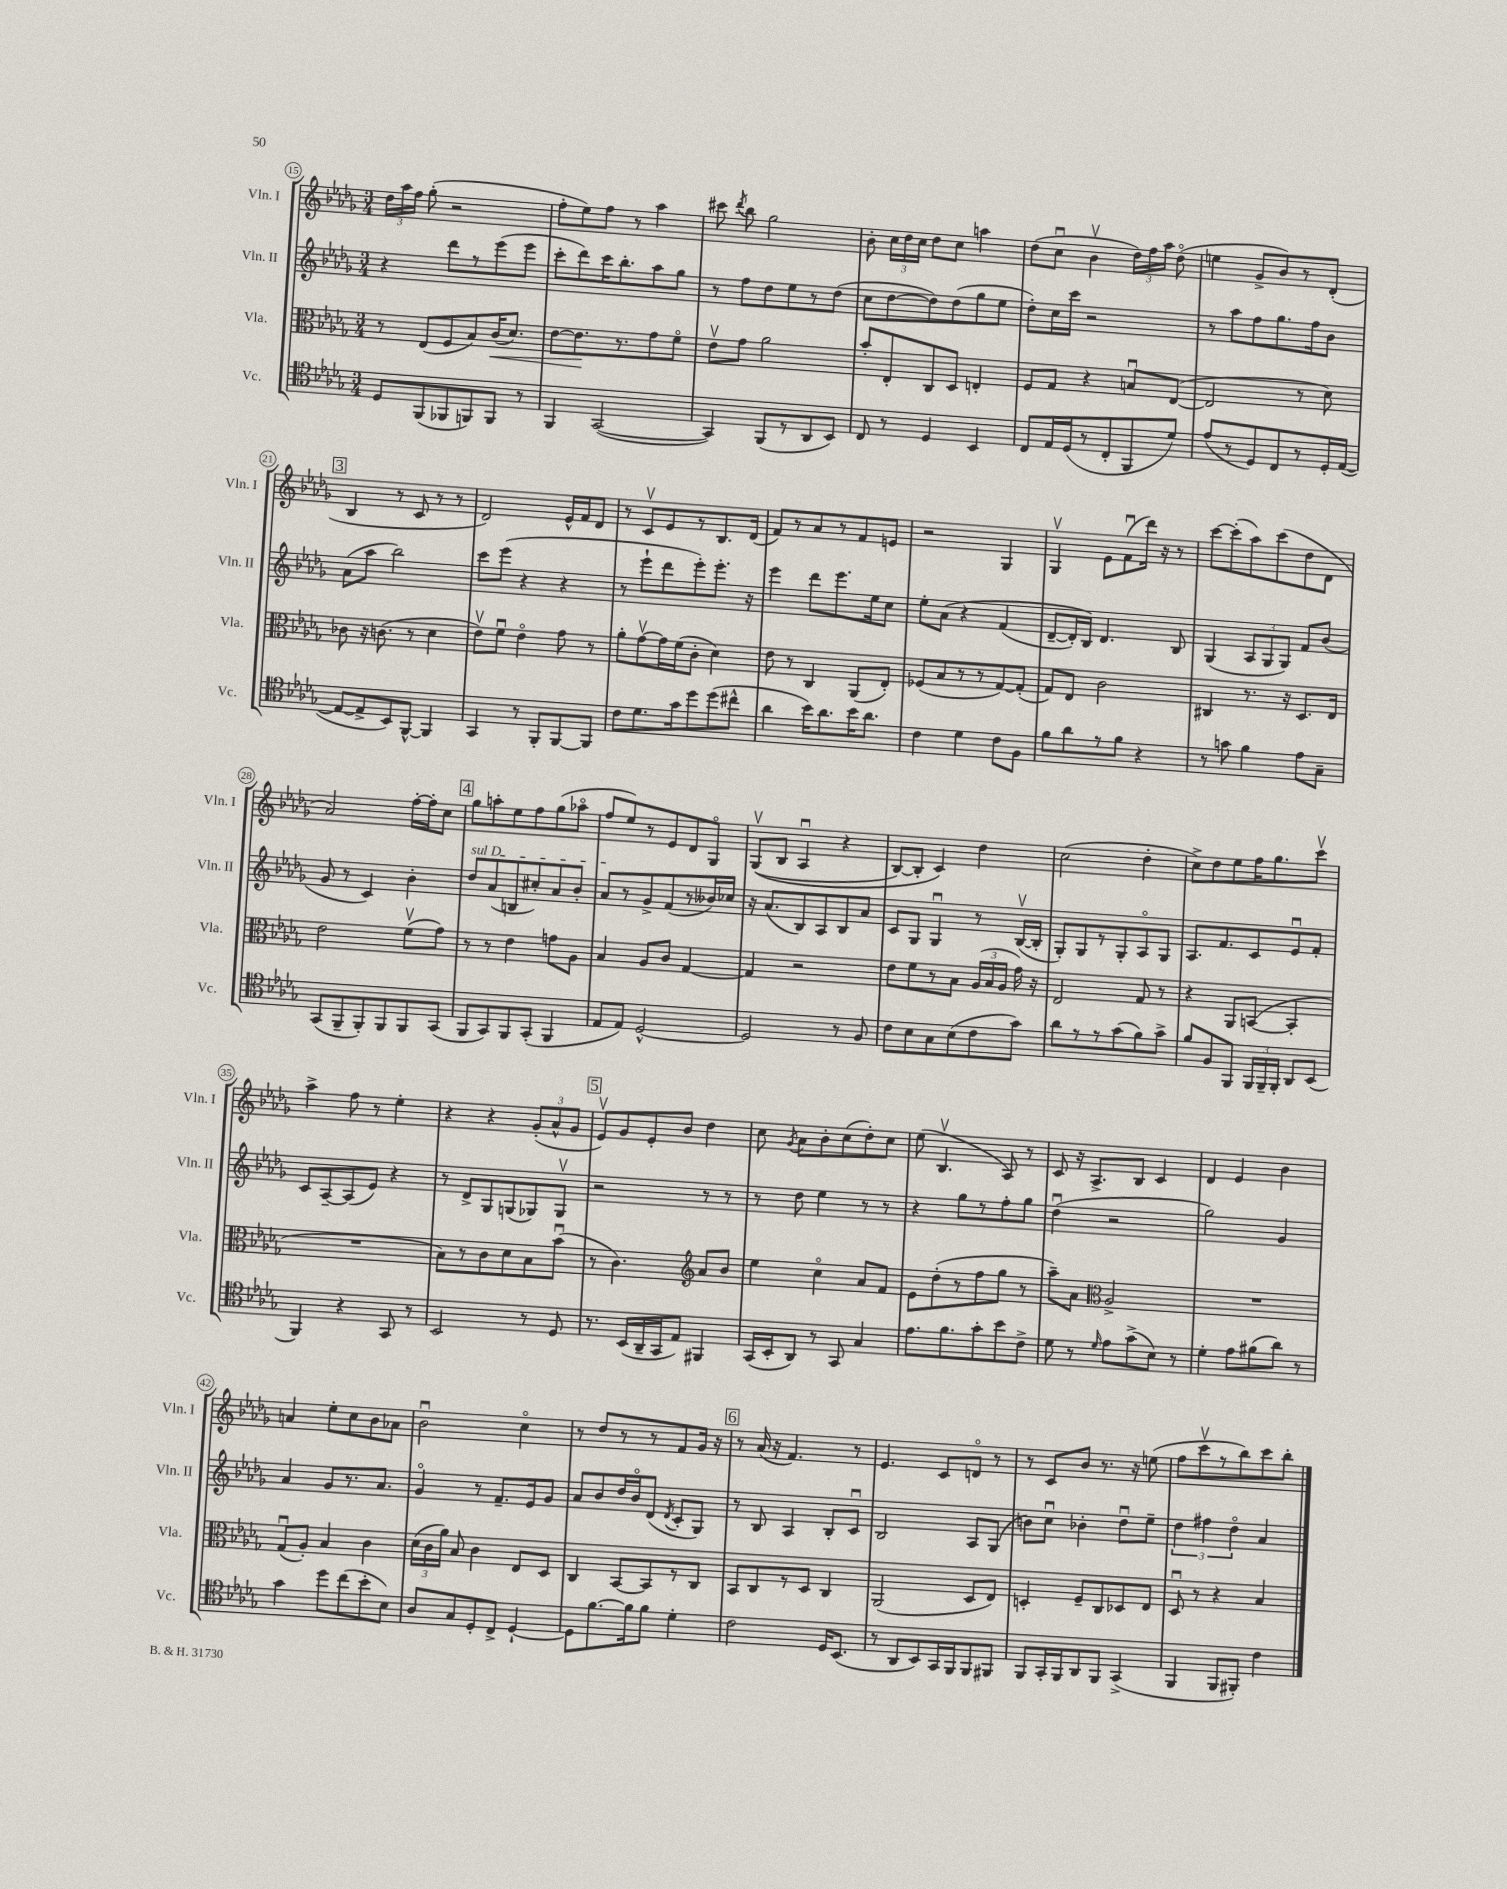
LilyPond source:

<<
\new StaffGroup <<
\new Staff = "s0" \with { instrumentName = "Vln. I" shortInstrumentName = "Vln. I" } {
    \clef treble \key des \major \numericTimeSignature \time 3/4
    \autoBeamOff \tuplet 3/2 { des''16[ aes''16 f''16] } ges''8-.( r2 |
    f''8[-. ees''8) f''8] r8 aes''4 |
    cis'''8 \acciaccatura { des'''8 } bes''8 ges''2 |
    bes'8-. \tuplet 3/2 { c''16[ des''16 c''16] } des''8[ c''8] a''4 |
    des''8[( c''8]\downbow bes'4\upbow \tuplet 3/2 { des''16[) f''16 aes''16] } des''8\flageolet( |
    e''4 ges'8[-> bes'8) r8 des'8]-.( |
    \mark \markup { \box "3" } bes4 r8 c'8 r8 r8 |
    des'2) ees'16[-^ f'16 des'8] |
    r8 c'8[\upbow ees'8 r8 bes8. des'16]( |
    f'8[) r8 aes'8 r8 f'8 e'8] |
    r2 ges4 |
    ges4\upbow ees'8[ f'8\downbow( des'''16]) r16 r8 |
    c'''8[~ c'''8-.( aes''8) c'''8( des''8 des'8] |
    aes'2) f''16[~-. f''16-. c''8] |
    \mark \markup { \box "4" } ges''8[ a''8-. ees''8 f''8 ges''8( aes''8]\flageolet |
    f''8[ ees''8) r8 ees'8 des'8 ges8]\flageolet |
    ges8[\upbow(\( bes8] aes4\downbow r4 |
    bes8[~) bes8]-. c'4\) des''4 |
    c''2( des''4-. |
    c''8[->) des''8 ees''8 f''16 ges''8. c'''8]\upbow |
    aes''4-> f''8 r8 ees''4-. |
    r4 r4 \tuplet 3/2 { ges'8[-.( aes'8-^ ges'8] } |
    \mark \markup { \box "5" } ees'8[\upbow) ges'8 ees'8-. bes'8] des''4 |
    c''8 \acciaccatura { ges'8 } aes'8[ bes'8-. c''8( des''8-.) c''8] |
    ees''8( bes4.\upbow aes8) r8 |
    c'8 r16 aes8.[-> bes8] c'4 |
    des'4 ees'4 bes'4 |
    a'4 ees''8[-. c''8 bes'8 aes'8] |
    bes'2\downbow c''4\flageolet |
    r8 des''8[ r8 r8 f'8 ges'16] r16 |
    \mark \markup { \box "6" } r8 aes'16( r16 f'4.) r8 |
    ees'4. c'8[ d'8]\flageolet r8 |
    r8 c'8[ bes'8] r8. r16 e''8( |
    f''8[ c'''8\upbow r8 bes''8) c'''8 bes''8]-. \bar "|." |
}
\new Staff = "s1" \with { instrumentName = "Vln. II" shortInstrumentName = "Vln. II" } {
    \clef treble \key des \major \numericTimeSignature \time 3/4
    \autoBeamOff r4 des'''8[ r8 ees'''8( ees'''8] |
    c'''8[-. des'''8) c'''16 bes''8.-. aes''8 ges''8] |
    r8 f''8[ des''8 ees''8 r8 des''8]( |
    c''8[ des''8~ des''8) des''8( ges''8 ees''8] |
    des''8[-.) c''16 c'''16] r2 |
    r8 aes''8[ f''8 ges''8. f''16 bes'8] |
    \mark \markup { \box "3" } aes'8[( aes''8] bes''2) |
    c'''8[ ees'''8]( r4 r4 |
    r8 ees'''8[-! des'''8 ees'''8-.) ees'''8.]-. r16 |
    ees'''4 des'''8[ ees'''8. ees''16 c''8] |
    ees''8[-. aes'8]\( r4 f'4( |
    des'8[~-- des'16-.) bes16]\) des'4. bes8 |
    ges4( \tuplet 3/2 { aes8[ ges8 ges8]) } f'8[ bes'8]( |
    ges'8 r8 c'4) bes'4-. |
    \mark \markup { \box "4" } \once \override TextSpanner.bound-details.left.text = \markup { \italic "sul D" } des''8[\startTextSpan aes'8( b8 cis''8-.) aes'8 bes'8]-. |
    aes'8[\stopTextSpan r8 ges'8-> f'8( r8 beses'16) ces''16] |
    r16 aes'8.[( bes8) aes8 bes8 aes'8] |
    c'8[ ges8] ges4\downbow r8 bes16[~\upbow( bes16]-. |
    ges8[-.) ges8 r8 ges8-. aes8\flageolet ges8] |
    aes8.[ f'8. c'8 ees'8\downbow f'8]-. |
    c'8[ aes8~-- aes8( ees'8]) r4 |
    r8 des'8[-> ges8 g8( ges8) ges8]\upbow |
    \mark \markup { \box "5" } r2 r8 r8 |
    r8 des''8 ees''4 r8 r8 |
    r4 ges''8[ r8 f''8-. ges''8] |
    des''4\downbow( r2 |
    ges''2) ges'4 |
    aes'4 ges'8[ r8. aes'8.] |
    ges'4\flageolet r8 f'8.[-- ees'16 ges'8] |
    aes'8[ bes'8 des''16 bes'16\flageolet des'8]( \acciaccatura { des'8 } c'8[-. ges8]) |
    \mark \markup { \box "6" } r8 bes8 aes4 bes8[-. c'8]\downbow |
    bes2 aes8[ ges8]( |
    b'8[) c''8]\downbow bes'4-. des''8[\downbow ees''8]-- |
    \tuplet 3/2 { des''4 fis''4 des''4\flageolet } aes'4 \bar "|." |
}
\new Staff = "s2" \with { instrumentName = "Vla." shortInstrumentName = "Vla." } {
    \clef alto \key des \major \numericTimeSignature \time 3/4
    \autoBeamOff r8 ees8[( f8 bes8) c'16\<( des'8.]) |
    ees'8[~ ees'8.\! r8. ges'8 f'8]\flageolet |
    ees'8[\upbow ges'8] aes'2 |
    bes'8[-. ees8-. c8 des8] e4-. |
    f8[ ges8] r4 b8[\downbow ees8]~( |
    ees2 r8 des'8) |
    \mark \markup { \box "3" } ces'8 r16 c'8.( r8 des'4 |
    ees'8[\upbow) f'8]\downbow ees'4\flageolet ges'8 r8 |
    aes'8[-. ges'8~\upbow ges'16 f'16( c'8]-. des'4) |
    ees'8 r8 c4 aes,8[( ees8]-.) |
    fes8[( bes8 r8 r8 ges8~) ges8]-.( |
    ges8[) ees8] c'2 |
    cis4 r8. r16 des8.[ ees16] |
    ees'2 f'8[\upbow( ges'8]) |
    \mark \markup { \box "4" } r8 r8 ees'4 g'8[ aes8] |
    bes4 aes8[ c'8] ges4~ |
    ges4 r2 |
    ees'8[ f'8 r8 bes8] \tuplet 3/2 { aes16[( bes16 aes16] } ges'16) r16 |
    ees2 ges8 r8 |
    r4 aes,8[ b,8]~( b,4-. |
    R2. |
    bes8[) r8 c'8 des'8 bes8 bes'8]\downbow( |
    \mark \markup { \box "5" } r8 c'4.) \clef treble aes'8[ bes'8] |
    ees''4 c''4\flageolet aes'8[ f'8] |
    ees'8[ des''8-.( r8 f''8 ges''8] r8 |
    aes''8[--) aes'8] \clef alto aes2-> |
    R2. |
    ges8[\downbow( aes8]-.) bes4 c'4 |
    \tuplet 3/2 { des'16[( c'16 aes'16]) } bes8 c'4 ees8[ des8] |
    c4 bes,8[~ bes,8 r8 c8] |
    \mark \markup { \box "6" } bes,8[ c8 r8 des8] c4 |
    aes,2( des8[ ees8]) |
    d4-. f8[-- c8 des8 ees8] |
    des8\downbow r8 r4 bes4 \bar "|." |
}
\new Staff = "s3" \with { instrumentName = "Vc." shortInstrumentName = "Vc." } {
    \clef tenor \key des \major \numericTimeSignature \time 3/4
    \autoBeamOff des8[ f,8( fes,8 f,8) f,8] r8 |
    f,4 ges,2~( |
    ges,4) f,8[( r8 aes,8 bes,8]) |
    c8 r8 des4 bes,4 |
    c8[ ees16 des16( r8 c8-. f,8 des'8]) |
    ees'8[( r8 des8) c8 r8 des16-. ees16]~( |
    \mark \markup { \box "3" } ees8[~ ees8-> bes,8) f,8]~-^ f,4 |
    ges,4 r8 f,8[-. f,8~ f,8] |
    c'8[ des'8. ges'16 des''8 des''8( cis''8]-^ |
    aes'4 bes'16[) aes'8. bes'16 aes'8.] |
    c'4 des'4 c'8[ f8] |
    f'8[ aes'8 r8 f'8] r4 |
    r8 g'8 f'4 ees'8[ ges8]-- |
    ges,8[( f,8-- f,8-.) f,8 f,8 ges,8]( |
    \mark \markup { \box "4" } f,8[ ges,8) f,8 ges,8]-.( f,4 |
    ees8[ ees8]) des2~-^ |
    des2 r8 f8 |
    c'8[ bes8 ges8 bes8( c'8 ges'8]) |
    aes'8[ r8 r8 ges'8( f'8) ges'8]-> |
    f'8[ f8 f,8] \tuplet 3/2 { f,16[ f,16-- f,16]-. } aes,8[ bes,8]( |
    f,4) r4 ges,8 r8 |
    bes,2 r8 des8 |
    \mark \markup { \box "5" } r8. bes,16[( aes,16-- ges,16 ees8]) fis,4 |
    ges,16[( bes,16-. aes,8]) r8 ges,8 ges4 |
    ees'8.[ f'8. ges'8-. bes'8 c'8]-> |
    des'8 r8 \grace { des'16 } ees'8[ ges'8->( bes8]) r8 |
    des'4-. ees'8[ fis'8( aes'8]) r8 |
    ges'4 des''8[ c''8( bes'8-. bes8]) |
    aes8[ ges8 des8-. c8]-> des4~-! |
    des8[ f'8.~ f'16 f'8] des'4-. |
    \mark \markup { \box "6" } c'2 des16[ bes,8.]( |
    r8 aes,8[ bes,8) ges,16 f,16 f,8 fis,8] |
    f,8[ ges,16-. f,16 aes,8 f,8] ges,4->( |
    f,4 f,8[ fis,8]-.) c'4 \bar "|." |
}
>>
>>
\layout { \context { \Score currentBarNumber = #15 \override BarNumber.stencil = #(make-stencil-circler 0.1 0.3 ly:text-interface::print) } }
